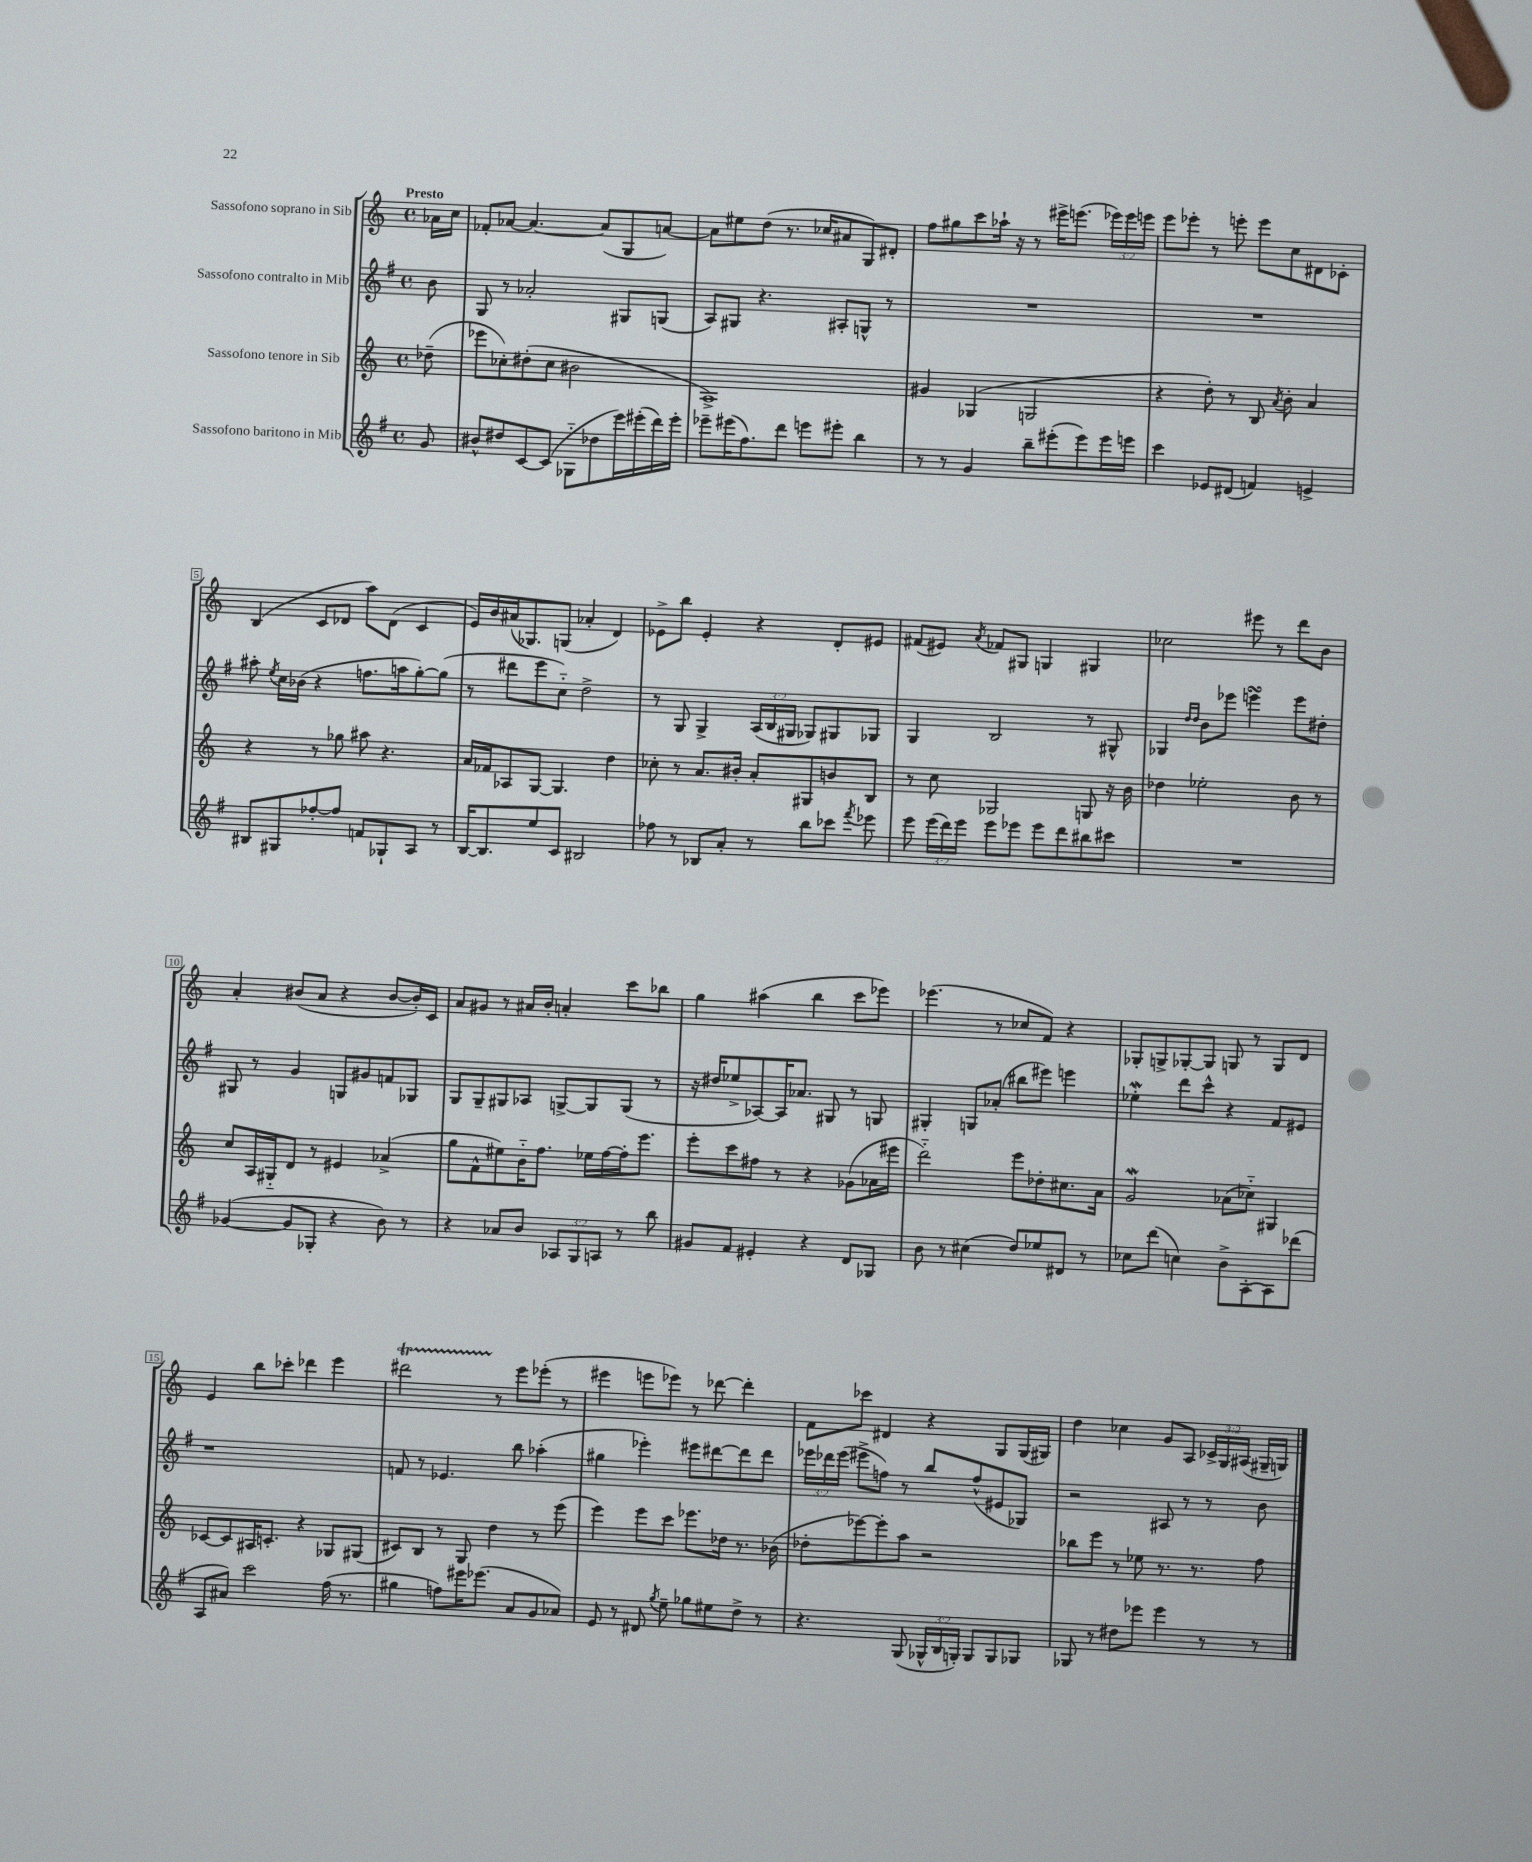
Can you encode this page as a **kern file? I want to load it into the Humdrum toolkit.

**kern	**kern	**kern	**kern
*staff4	*staff3	*staff2	*staff1
*clefG2	*clefG2	*clefG2	*clefG2
*k[f#]	*k[]	*k[f#]	*k[]
*M4/4	*M4/4	*M4/4	*M4/4
*met(c)	*met(c)	*met(c)	*met(c)
8g/	(8dd-~\	8b\	16a-\LL
.	.	.	16cc\JJ
=	=	=	=
8b#^^/L	8eee-\L	8G/	8f-'/L
8dd#/	8cc-'\)	8r	[8a-/J
[8c/	(8dd#'\	2a-'/	4.a-/_
(8c/]J	8cc-\J	.	.
8G-'~\L	2b#\	.	.
8dd-\	.	.	(8a-/]L
16eee\L)	.	8G#/L	8G/
(16eee#'\	.	.	.
16ddd\)	.	(8G/J	[8a/J)
16eee#'\JJ	.	.	.
=	=	=	=
8eee-~\L	1A^)	8A/L)	8a\]L
(16eee#\K	.	8G#/J	8ee#\
8.ff#\)	.	.	.
.	.	4.r	(8dd\J
8ddd\J	.	.	8.r
8eee\L	.	.	.
.	.	.	16cc-/LK
8eee#'\J	.	8A#'/L	8a#/
4bb\	.	8G^^/J	8G/)
.	.	8r	8d#'/J
=	=	=	=
8r	4g#/	1r	8ff\L
8r	.	.	8gg#\
4g/	(4G-/	.	8ccc\
.	.	.	16aa-`\Jk
.	.	.	16r
8bb~\L	2G/	.	8r
(8eee#'\	.	.	16eee#^\LK
.	.	.	(8.eee\J
8eee#\)	.	.	.
16eee#\L	.	.	24eee-\LL)
.	.	.	24eee-\
16eee\JJ	.	.	.
.	.	.	24eee\JJ
=	=	=	=
4ccc\	4r	1r	8eee\L
.	.	.	8eee-'\J
8e-/L	8dd'\)	.	8r
(8d#/J	8r	.	8eee'\
4f/)	8B/	.	8eee\L
.	8qa/	.	.
.	8b'\	.	8cc\
4e^/	4a/	.	8d#\
.	.	.	8c-'\J
=	=	=	=
8B#/L	4r	8aa#'\	(4B/
.	.	8qee/	.
8G#/	.	16cc\LL	.
.	.	(16b-\JJ	.
[8ff-'/	8r	4r	8c/L
8ff-/]J	8gg-\	.	8d-/J
8f/L	8aa#\	8.ff\L	8aa\L)
8G-`/	4.r	.	(8d-\J
.	.	16aa\k	.
8A/J	.	[8gg'\)	4c/
8r	.	(8gg\]J	.
=	=	=	=
[16B/LK	16a/LL	8r	16e/LL)
8.B/]	16f-/J	.	16b/
.	8A-/	8ddd#\L	(16a#/J
.	.	.	8.G-/)
8ee/	[8G/J	8eee\	.
8c/J	4.G/]	8cc'~\J)	(8G/J
2B#/	.	2dd^\	4a-'/
.	4dd\	.	4d/)
=	=	=	=
8ff-\	8cc-'\	8r	8e-^\L
8r	8r	8G/	8bb\J
8B-/L	8.a/L	4G^/	4e-'/
8a'/J	.	.	.
.	16b#'/Jk	.	.
8r	8a'/L	(24A/LL	4r
.	.	24B/	.
.	.	24G#/JJ	.
8bb\L	8G#/	8G-/L)	.
8ccc-\J	8b/	8G#/	8d'/L
8qfff#/	.	.	.
8eee-\	8B/J	8G-/J	8e#/J
=	=	=	=
8eee\	8r	4G/	(8f#/L
(24eee\LL	8cc\	.	8e#/J)
24ddd\)	.	.	.
24eee\JJ	.	.	.
.	.	.	8qa/
8eee\L	2G-/	2B/	8f-/L
8eee-\J	.	.	8G#/J
8eee-\L	.	.	4G/
8ddd\	.	.	.
8bb#\	8G/	8r	4G#/
8ccc#\J	16r	8G#^^/	.
.	16b\	.	.
=	=	=	=
1r	4dd-\	4G-/	2cc-\
.	.	16qqdd/LL	.
.	.	16qqdd/JJ	.
.	2ee-'\	8b\L	.
.	.	8eee-\J	.
.	.	4eee\	8eee#\
.	.	.	8r
.	8b\	8eee\L	8ddd\L
.	8r	8dd#'\J	8b\J
=	=	=	=
([4g-/	8cc/L	8G#/	4a'/
.	16A/L	8r	.
.	16G#'~/J	.	.
8g-/]L	8d/J	4g/	(8b#/L
8G-'/J	8r	.	8a/J
4r	4e#/	8G/L	4r
.	.	8g#/	.
8b\)	(4a-^/	8f/	[8b#/L
8r	.	8G-/J	16b#'/]L)
.	.	.	16c/JJ
=	=	=	=
4r	8gg\L	8G/L	8a/L
.	8f^^\	8G~/	8g#/J
8a-/L	8ee#\)	8G#/	8r
8b/J	16b'~\K	8A-/J	16a#/LL
.	8.ff\J	.	16b'/JJ
12A-/L	.	[8G^/L	4a'/
12G/	.	.	.
.	16ee-\LL	8G/]	.
12A/J	.	.	.
.	[16ff\	.	.
8r	16ff'\]J	(8G/J	8ccc\L
.	8.eee\J	.	.
8bb\	.	8r	8bb-\J
=	=	=	=
8g#/L	8eee'\L	16r	4gg\
.	.	16dd#/LK	.
8f#/J	8ccc\	8ee-^/	.
4e#'/	8ff#\J	[8A-/)	(4aa#\
.	8r	16A-/]K	.
.	.	8.a-/J	.
4r	4r	.	4bb\
.	.	8G#/	.
8d/L	(8g-\L	8r	8ccc\L
8G-/J	16a-\L	8G/	8eee-\J)
.	16eee#\JJ	.	.
=	=	=	=
8b\	2ddd'~\)	4G#'/	(4.eee-\
8r	.	.	.
(4cc#\	.	8G/L	.
.	.	(8a-'/J	8r
8dd/L)	8eee\L	8bb#\L	8cc-/L
8ee-/	8dd-'\	8eee#\J)	8f/J)
8d#/J	8.cc#\	4eee\	4r
8r	.	.	.
.	16a\Jk	.	.
=	=	=	=
8cc-\L	2g/	4ee-'\	8G-'/L
(8ddd\J	.	.	8G^/
4cc\)	.	8ddd\L	[8G-'/
.	.	8ccc^^\J	8G-/]J
8b^\L	(8a-\L	4r	8G/
[8A'\	8cc-'~\J)	.	8r
8A\]	4G#/	8f#/L	8G/L
(8ddd-\J	.	8e#/J	8d/J
=	=	=	=
8A/L	[8c-/L	1r	4e/
8a#/J)	8c-/]	.	.
2ccc\	16A#/K	.	8bb\L
.	8.c'/J	.	.
.	.	.	8ccc-'\J
.	4r	.	4ddd-\
(16ff#\	8G-/L	.	4eee\
8.r	.	.	.
.	(8G#/J	.	.
=	=	=	=
4gg#\	8c#/L)	8f/	2ddd#\
.	8B/J	8r	.
8ff\L)	8r	4.e-/	.
16eee#\K	8G/	.	.
(8.eee-\J	.	.	.
.	4dd\	.	8r
8a/L	.	8bb\	8eee\L
8g/	8r	(4aa-'\	(8eee-'\J
8a-/J)	(8eee\	.	8r
=	=	=	=
8e/	4eee\)	4gg#\	4eee#\
8r	.	.	.
8d#/	8eee\L	4eee-'\)	8eee\L
8qgg/	.	.	.
8ee~\	8ccc\J	.	8eee-\J)
8gg-\L	8.eee-\L	8eee#\L	8r
8ee#\	.	[8ddd#\	[8ddd-\
.	16dd-\Jk	.	.
8dd^\J	8.r	8ddd#\]	4ddd-'\]
8r	.	8ddd#\J	.
.	(16b-\	.	.
=	=	=	=
4.r	8dd-'\L	24eee-\LL	8f\L
.	.	24ddd-\	.
.	.	(24eee-\JJ	.
.	[8eee-\)	8eee#^\L	8ccc-\J
.	8eee-'\]	8ff\J)	4d#/
(8G/	8aa\J	8r	.
24G-^^/LL	2r	8bb/L	4r
24B/	.	.	.
24G'/JJ)	.	.	.
8G/L	.	(8ff^^/	.
8G/	.	8e#/	8G/L
8G-/J	.	8G-/J)	(16G/L
.	.	.	16G#/JJ)
=	=	=	=
8G-/	8bb-\L	2r	4dd\
8r	8eee\J	.	.
8dd#\L	8r	.	4cc-\
8eee-\J	8ee-\	.	.
4eee-\	8.r	8A#/	8g/L
.	.	8r	8A/J
.	8.r	.	.
8r	.	8r	24c-^/LL
.	.	.	24G/
.	.	.	(24A#/JJ
8r	8ff\	8b\	16G#~/LL
.	.	.	16G/JJ)
==	==	==	==
*-	*-	*-	*-
